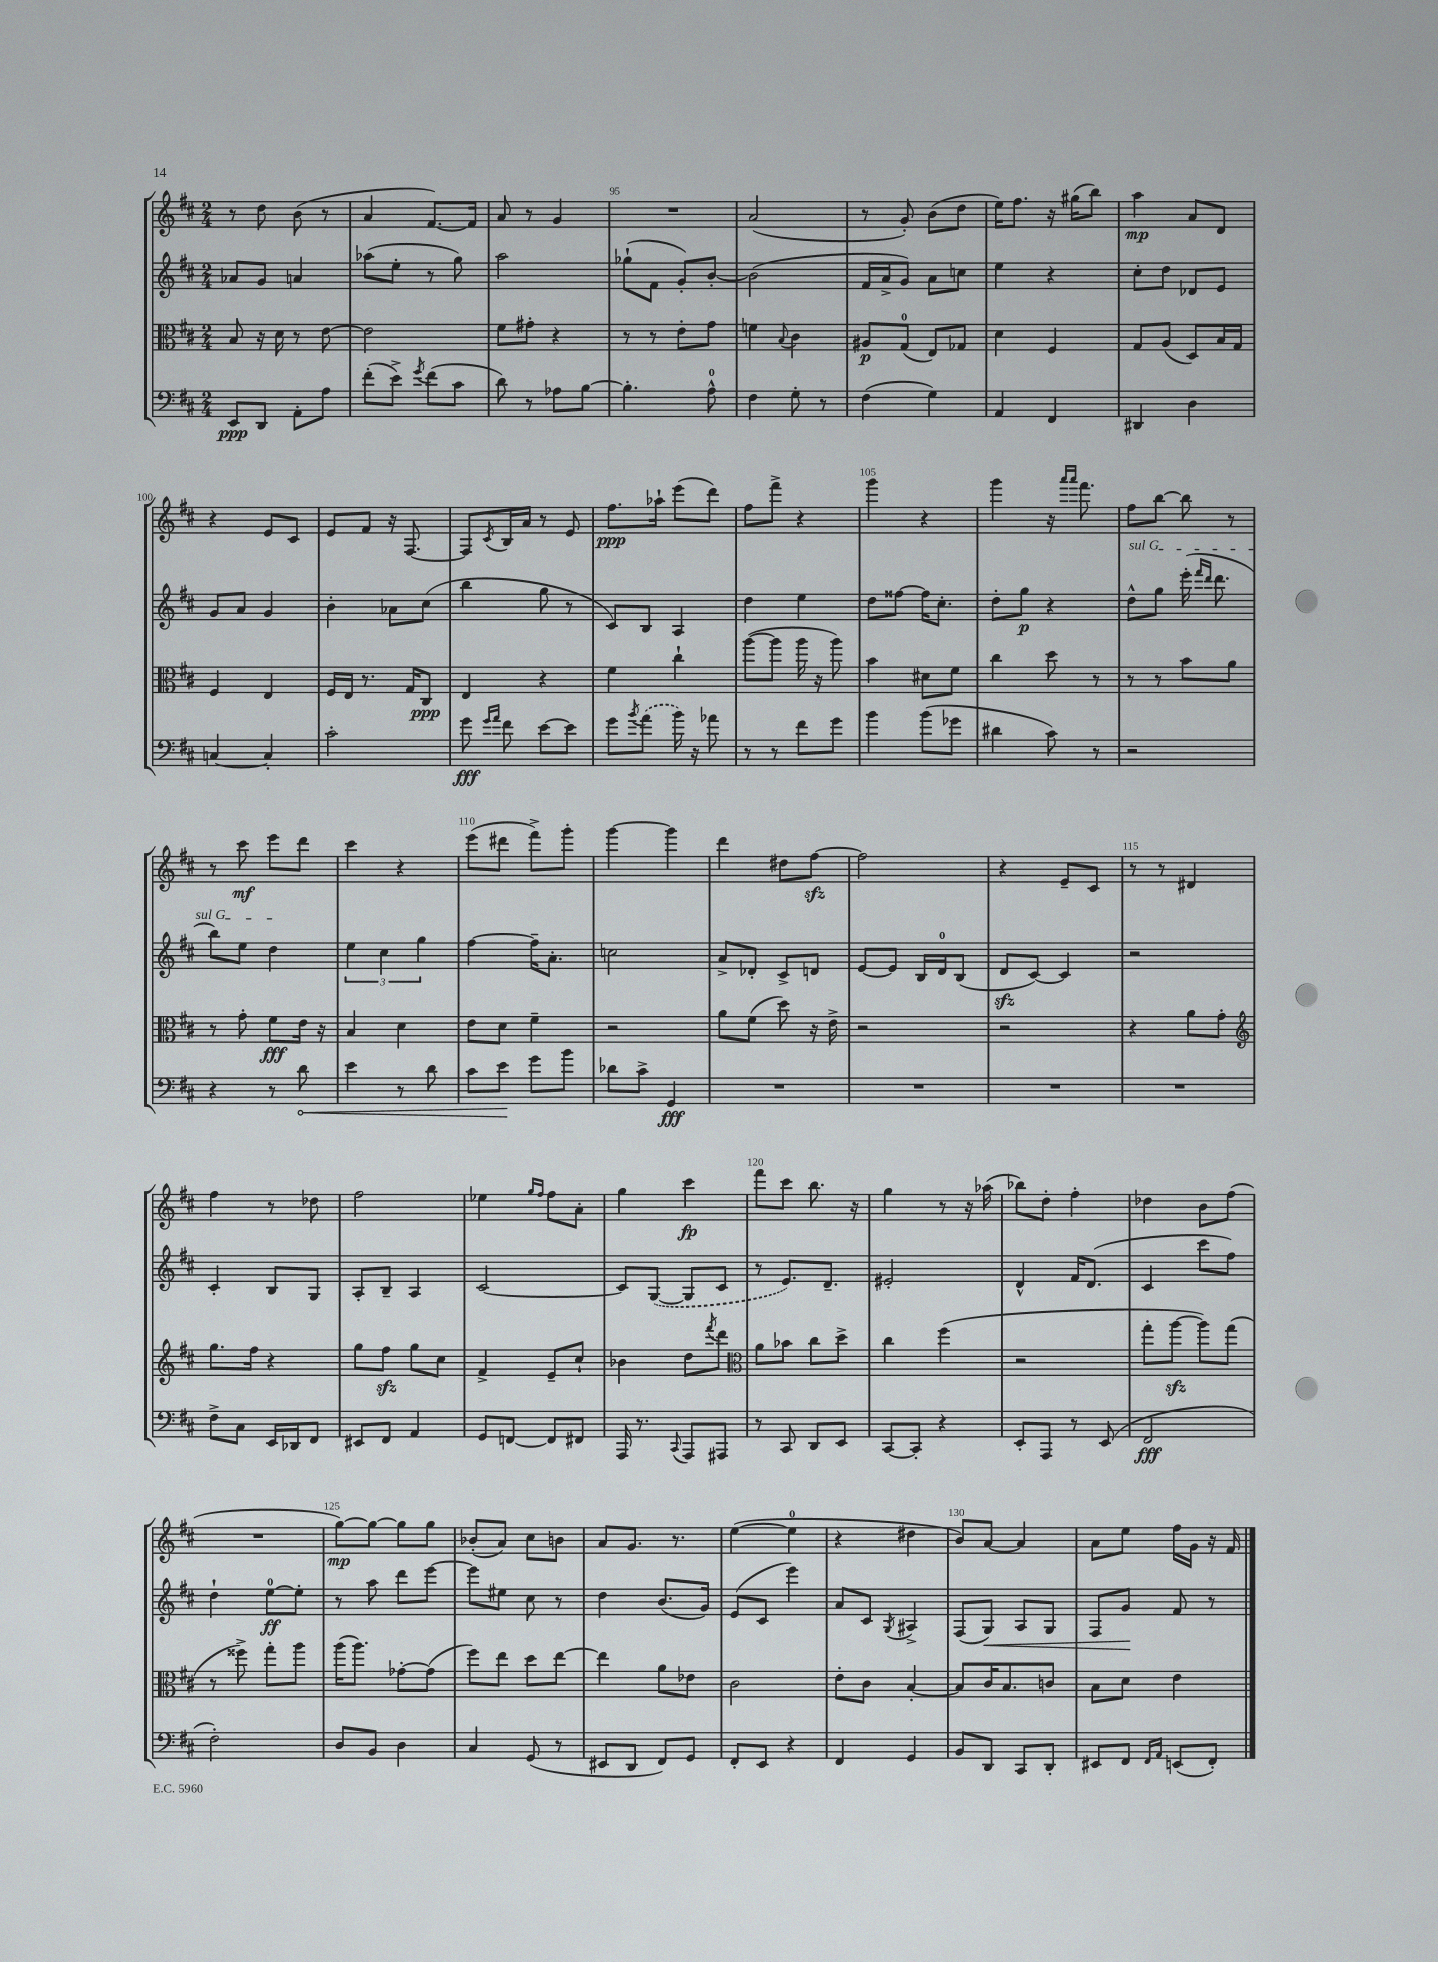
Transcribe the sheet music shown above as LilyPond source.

<<
\new StaffGroup <<
\new Staff = "s0" {
    \clef treble \key d \major \numericTimeSignature \time 2/4
    r8 d''8 b'8( r8 |
    a'4 fis'8.~) fis'16 |
    a'8 r8 g'4 |
    R2 |
    a'2( |
    r8 g'8-.) b'8( d''8 |
    e''16) fis''8. r16 gis''16( b''8) |
    a''4\mp a'8 d'8 |
    r4 e'8 cis'8 |
    e'8 fis'8 r16 fis8.~ |
    fis8 \acciaccatura { cis'8 } b16 a'16 r8 e'8 |
    fis''8.\ppp aes''16-! e'''8( d'''8) |
    fis''8 fis'''8-> r4 |
    g'''4 r4 |
    g'''4 r16 \grace { a'''16 a'''16 } fis'''8. |
    fis''8 b''8~ b''8 r8 |
    r8 cis'''8\mf e'''8 d'''8 |
    cis'''4 r4 |
    e'''8( dis'''8 fis'''8->) g'''8-. |
    g'''4~ g'''4 |
    d'''4 dis''8 fis''8~\sfz |
    fis''2 |
    r4 e'8-- cis'8 |
    r8 r8 dis'4 |
    fis''4 r8 des''8 |
    fis''2 |
    ees''4 \grace { g''16 fis''16 } fis''8 a'8-. |
    g''4 cis'''4\fp |
    fis'''8 cis'''8 b''8. r16 |
    g''4 r8 r16 aes''16( |
    bes''8) d''8-. fis''4-. |
    des''4 b'8 fis''8( |
    R2 |
    g''8~\mp) g''8~ g''8 g''8 |
    bes'8-.( a'8) cis''8 b'8 |
    a'8 g'8. r8. |
    e''4~( e''4-0 |
    r4 dis''4 |
    b'8) a'8~ a'4 |
    a'8 e''8 fis''16 g'16 r16 fis'16 \bar "|." |
}
\new Staff = "s1" {
    \clef treble \key d \major \numericTimeSignature \time 2/4
    aes'8 g'8 a'4 |
    aes''8( e''8-. r8 g''8) |
    a''2 |
    ges''8-!( fis'8 g'8-.) b'8~-. |
    b'2( |
    fis'16 a'16-> g'8) a'8 c''8 |
    e''4 r4 |
    cis''8-. d''8 des'8 e'8 |
    g'8 a'8 g'4 |
    b'4-. aes'8 cis''8( |
    b''4 g''8 r8 |
    cis'8) b8 a4 |
    d''4 e''4 |
    d''8 fisis''8~ fisis''16 cis''8.-. |
    d''8-. g''8\p r4 |
    \once \override TextSpanner.bound-details.left.text = \markup { \italic "sul G" } d''8-^\startTextSpan g''8 e'''16-.( \grace { fis'''16 d'''16 } d'''8. |
    b''8) e''8 d''4\stopTextSpan |
    \tuplet 3/2 { e''4 cis''4 g''4 } |
    fis''4~ fis''16-- a'8.-. |
    c''2 |
    a'8-> des'8-. cis'8-> d'8 |
    e'8~ e'8 b16 d'16-0 b8( |
    d'8\sfz cis'8~) cis'4 |
    r2 |
    cis'4-. b8 g8 |
    a8-. b8-- a4 |
    cis'2~ |
    cis'8 \once \slurDashed g8~( g8 cis'8 |
    r8 e'8.) d'8.-- |
    eis'2-. |
    d'4-^ fis'16 d'8.( |
    cis'4 cis'''8 fis''8) |
    d''4-! e''8-0~\ff e''8-. |
    r8 a''8 d'''8 e'''8~ |
    e'''8 eis''8 cis''8 r8 |
    d''4 b'8.( g'16) |
    e'8( cis'8 e'''4) |
    a'8 cis'8 \acciaccatura { g8 } ais4-> |
    fis8( g8\<) a8 g8 |
    fis8 g'8\! fis'8 r8 \bar "|." |
}
\new Staff = "s2" {
    \clef alto \key d \major \numericTimeSignature \time 2/4
    b8 r16 d'16 r8 e'8~ |
    e'2 |
    fis'8 gis'8-. r4 |
    r8 r8 e'8-. g'8 |
    f'4 \appoggiatura { b8 } cis'4 |
    ais8\p g8-0( e8) ges8 |
    d'4 fis4 |
    g8 a8( d8) b16 g16 |
    fis4 e4 |
    fis16 e16 r8. g16 cis8\ppp |
    e4 r4 |
    fis'4 cis''4-! |
    a''8~( a''8 a''16 r16 a''8) |
    b'4 dis'8 fis'8 |
    cis''4 d''8 r8 |
    r8 r8 b'8 a'8 |
    r8 g'8-. fis'8\fff e'16 r16 |
    b4 d'4 |
    e'8 d'8 fis'4-- |
    r2 |
    a'8 fis'8( d''8) r16 e'16-> |
    r2 |
    r2 |
    r4 a'8 g'8-. |
    \clef treble g''8. fis''16 r4 |
    g''8 fis''8\sfz g''8 cis''8 |
    fis'4-> e'8-- cis''8-! |
    bes'4 d''8 \acciaccatura { fis'''8 } d'''8 |
    \clef alto a'8 bes'8 cis''8 d''8-> |
    cis''4 fis''4( |
    r2 |
    g''8-. a''8~\sfz a''8) g''8( |
    r8 fisis''8->) g''8-. a''8 |
    a''16( a''8.) ges'8~-. ges'8( |
    fis''8) e''8 d''8 e''8~ |
    e''4 a'8 ees'8 |
    cis'2 |
    e'8-. cis'8 b4~-. |
    b8 cis'16 b8. c'8 |
    b8 d'8 e'4 \bar "|." |
}
\new Staff = "s3" {
    \clef bass \key d \major \numericTimeSignature \time 2/4
    e,8\ppp d,8 a,8-. a8 |
    fis'8-.( e'8->) \acciaccatura { g'8 } fis'8( cis'8 |
    d'8) r8 aes8 b8~ |
    b4.-. a8-0-^ |
    fis4 g8-. r8 |
    fis4( g4) |
    a,4 fis,4 |
    dis,4 d4 |
    c4~ c4-. |
    cis'2-. |
    g'8\fff \grace { g'16 a'16 } fis'8 e'8~ e'8 |
    g'8 \acciaccatura { b'8 } \once \slurDashed a'8( b'16) r16 aes'8 |
    r8 r8 fis'8 g'8 |
    b'4 b'8( ges'8 |
    dis'4 cis'8) r8 |
    r2 |
    r4 r8 \once \override Hairpin.circled-tip = ##t d'8\< |
    e'4 r8 d'8 |
    cis'8 e'8\! g'8 b'8 |
    des'8 cis'8-> g,4\fff |
    R2 |
    R2 |
    R2 |
    R2 |
    fis8-> cis8 e,16 des,16 fis,8 |
    eis,8 fis,8 a,4 |
    g,8 f,8~ f,8 fis,8 |
    a,,16 r8. \appoggiatura { cis,8 } a,,8 ais,,8 |
    r8 cis,8 d,8 e,8 |
    cis,8~ cis,8-. r4 |
    e,8-. a,,8 r8 e,8( |
    fis,2\fff |
    fis2-.) |
    d8 b,8 d4 |
    cis4 g,8( r8 |
    eis,8 d,8 fis,8) g,8 |
    fis,8-. e,8 r4 |
    fis,4 g,4 |
    b,8 d,8 cis,8 d,8-. |
    eis,8 fis,8 \grace { fis,16 a,16 } e,8( fis,8-.) \bar "|." |
}
>>
>>
\layout { \context { \Score currentBarNumber = #92 \override BarNumber.break-visibility = ##(#f #t #t) barNumberVisibility = #(every-nth-bar-number-visible 5) } }
